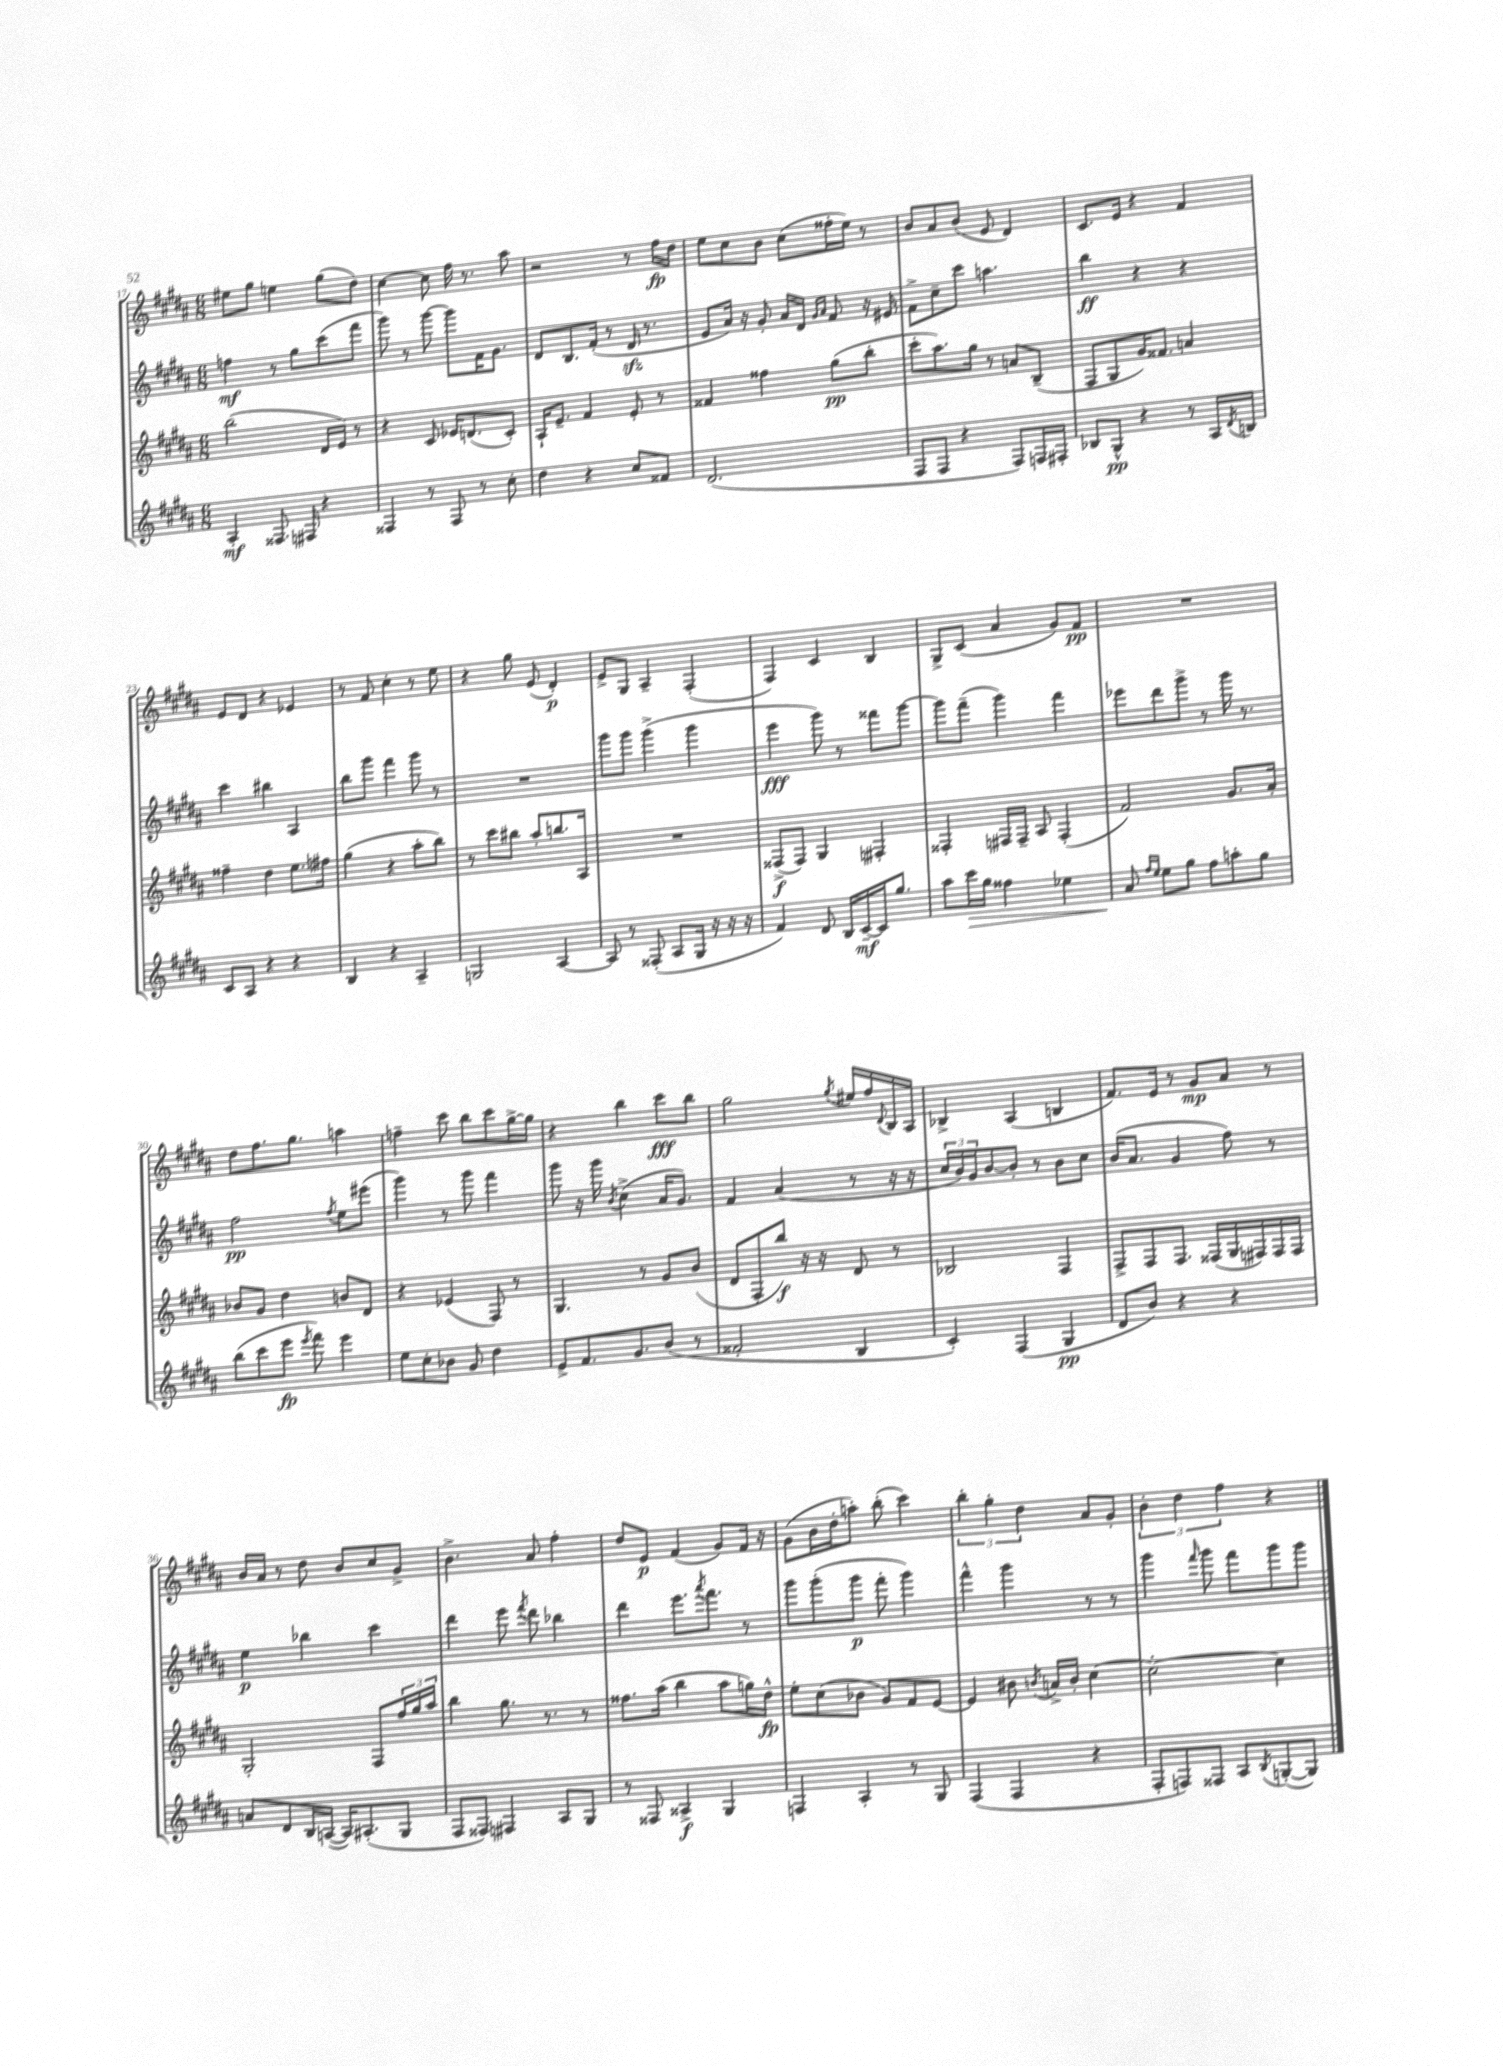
<<
\new StaffGroup <<
\new Staff = "s0" {
    \clef treble \key b \major \numericTimeSignature \time 6/8
    eis''8 gis''8 e''4 gis''8( dis''8) |
    cis''4~ cis''8 fis''16 r8. ais''8 |
    r2 r8 fis''16\fp dis''16 |
    e''8 cis''8 b'8 cis''8( fisis''16-. e''16) r8 |
    b'8 ais'8 b'8( e'8 dis'4) |
    cis'8. e'16 r4 fis'4 |
    e'8 dis'8 r4 ees'4 |
    r8 fis'8 cis''4-. r8 e''8 |
    r4 gis''8 e'8( dis'4-.\p) |
    e'8-> gis8 ais4-- fis4-.( |
    fis4) cis'4 b4 |
    gis8-> cis'8( ais'4 gis'8) fis'8\pp |
    R2. |
    dis''8 fis''8. gis''8. a''4 |
    f''4-- cis'''8 b''8 cis'''8 gis''16~-> gis''16 |
    r4 b''4 cis'''8\fff b''8 |
    gis''2 \acciaccatura { gis''8 } eis''16 fis''16 \appoggiatura { dis'8 } b16 ais16 |
    bes4-> ais4( b4 |
    fis'8.) e'16 r8 gis'8\mp ais'8 r8 |
    b'16 ais'16 r8 dis''8 b'8 cis''8 gis'8-> |
    b'4.-> ais'8 fis''4-. |
    dis''8 e'8\p fis'4( gis'8) fis'16 r16 |
    gis'8( b'16 dis''16-. a''8-.) b''8-.( cis'''4) |
    \tuplet 3/2 { b''4-. gis''4-. dis''4 } ais'8 gis'8-. |
    \tuplet 3/2 { b'4-. dis''4 fis''4 } r4 \bar "|." |
}
\new Staff = "s1" {
    \clef treble \key b \major \numericTimeSignature \time 6/8
    f''4\mf r8 gis''8 cis'''8( fis'''8 |
    gis'''8) r8 gis'''8~ gis'''8 fis'16 gis'8. |
    dis'8 b8. fis'16-.( r8 dis'16\sfz r8. |
    e'8 ais'16) r16 gis'8-. ais'16 dis'16 \grace { gis'16 ais'16 } fis'8 r16 eis'16 |
    fis'8-> cis''8-- cis'''8 a''4. |
    b''4\ff r4 r4 |
    cis'''4 bis''4 ais4 |
    b''8 gis'''8 fis'''4 gis'''8 r8 |
    R2. |
    gis'''8 gis'''8 gis'''4->( gis'''4 |
    e'''4\fff gis'''8) r8 fisis'''8 gis'''8~ |
    gis'''8 fis'''8--( gis'''4) fis'''4 |
    ees'''8 dis'''8 gis'''8-> r8 gis'''16 r8. |
    fis''2\pp \acciaccatura { fis''8 } e''8 eis'''8( |
    gis'''4) r8 gis'''8 fis'''4 |
    gis'''8 r16 gis'''16 \acciaccatura { b'8 } cis''4->( ais'16 gis'8.) |
    fis'4 ais'4( r8 r16 r16 |
    \tuplet 3/2 { cis''16 b'16) gis'16 } b'8~ b'8-. r8 b'8 cis''8 |
    b'16( ais'8. gis'4 fis''8) r8 |
    e''4\p bes''4 cis'''4 |
    dis'''4 e'''8 \acciaccatura { fis'''8 } dis'''8 bes''4 |
    dis'''4 e'''8. \acciaccatura { ais'''8 } fis'''8. r8 |
    gis'''8 gis'''8-.( gis'''8\p fis'''8-. gis'''4) |
    fis'''4-^ gis'''4 r8 r8 |
    gis'''4 \grace { fis'''16 } gis'''8 fis'''8 gis'''8 gis'''8 \bar "|." |
}
\new Staff = "s2" {
    \clef treble \key b \major \numericTimeSignature \time 6/8
    b''2( dis'16 e'16) r8 |
    r4 cis'8 ees'16 d'8.( cis'8-.) |
    ais16-! e'8.-- fis'4 e'8-. r8 |
    fisis'4 fisis''4 gis''8\pp( b''8-. |
    cis'''8-. ais''8.) gis''16 r8 a'8 b8--( |
    fis8 gis8 gis'16) fisis'8. a'4 |
    fisis''4-- dis''4 e''8. fis''16 |
    gis''4( r4 ais''8-. b''8) |
    r8 cis'''8 bis''8 ais''8-. b''8. ais16 |
    R2. |
    fisis8->\f( fisis8) gis4 fis4-. |
    fisis4-. fis16 fis16-- ais8 fis4-.( |
    fis'2) gis'8. ais'16-. |
    bes'8 gis'8 dis''4 b'8 dis'8 |
    r4 ees'4( fis8) r8 |
    gis4. r8 gis'8 b'8( |
    dis'8 fis8-. b''8\f) r16 r16 dis'8 r8 |
    bes2 fis4 |
    fis8-> fis8 fis8. fisis16( gis16 fis16) fis16 fis16 |
    gis2-. fis8 \tuplet 3/2 { fis''16 gis''16 ais''16 } |
    b''4 gis''8. r8. r8 |
    fisis''8. ais''16( b''4 ais''8 g''16) dis''16-^\fp |
    e''8-. cis''8( bes'8 gis'8) fis'8 e'8~ |
    e'4 bis'8 \acciaccatura { b'8 } a'16-> b'16-. cis''4~ |
    cis''2~-. cis''4 \bar "|." |
}
\new Staff = "s3" {
    \clef treble \key b \major \numericTimeSignature \time 6/8
    ais4-.\mf fisis8. fis16 r4 |
    fisis4 r8 fisis8 r8 cis''8-. |
    dis''4 r4 cis''8 fisis'8 |
    dis'2.( |
    fis8 fis8 r4 fis8) f16 fis16-. |
    bes8 gis8-^\pp r4 r8 ais16 \acciaccatura { dis'8 } b16 |
    cis'8 ais8 r4 r4 |
    b4 r4 ais4-- |
    g2 ais4~ |
    ais8 r8 fisis8-.( ais8 gis16 r16 r16 r16 |
    fis'4) dis'8 b16 cis'16~--\mf cis'16 gis''8. |
    ais''8 cis'''16\> gis''16 fisis''4 ees''4 |
    ais'8\! \grace { fis''16 e''16 } e''8 gis''8 fis''8 a''8-. gis''8 |
    b''8( cis'''8 e'''8\fp \acciaccatura { e'''8 } fis'''8) e'''4 |
    e''8 cis''8-. bes'8 gis'8 dis''4 |
    e'8-> fis'8. gis'8. b'8( r8 |
    fisis'2-. b4 |
    cis'4-.) fis4( gis4\pp |
    dis'8 b'8) r4 r4 |
    a'8 dis'8 b16 a16~( a16) ais8.-.( gis8 |
    fis8 fisis8) fis4 ais8 gis8 |
    r8 fisis8 aisis4->\f gis4 |
    f4 ais4-. r8 gis8 |
    fis4( fis4 r4 |
    fis8-. f8) fisis8 ais8 \acciaccatura { b8 } g8~-.( g8) \bar "|." |
}
>>
>>
\layout { \context { \Score currentBarNumber = #17 } }
